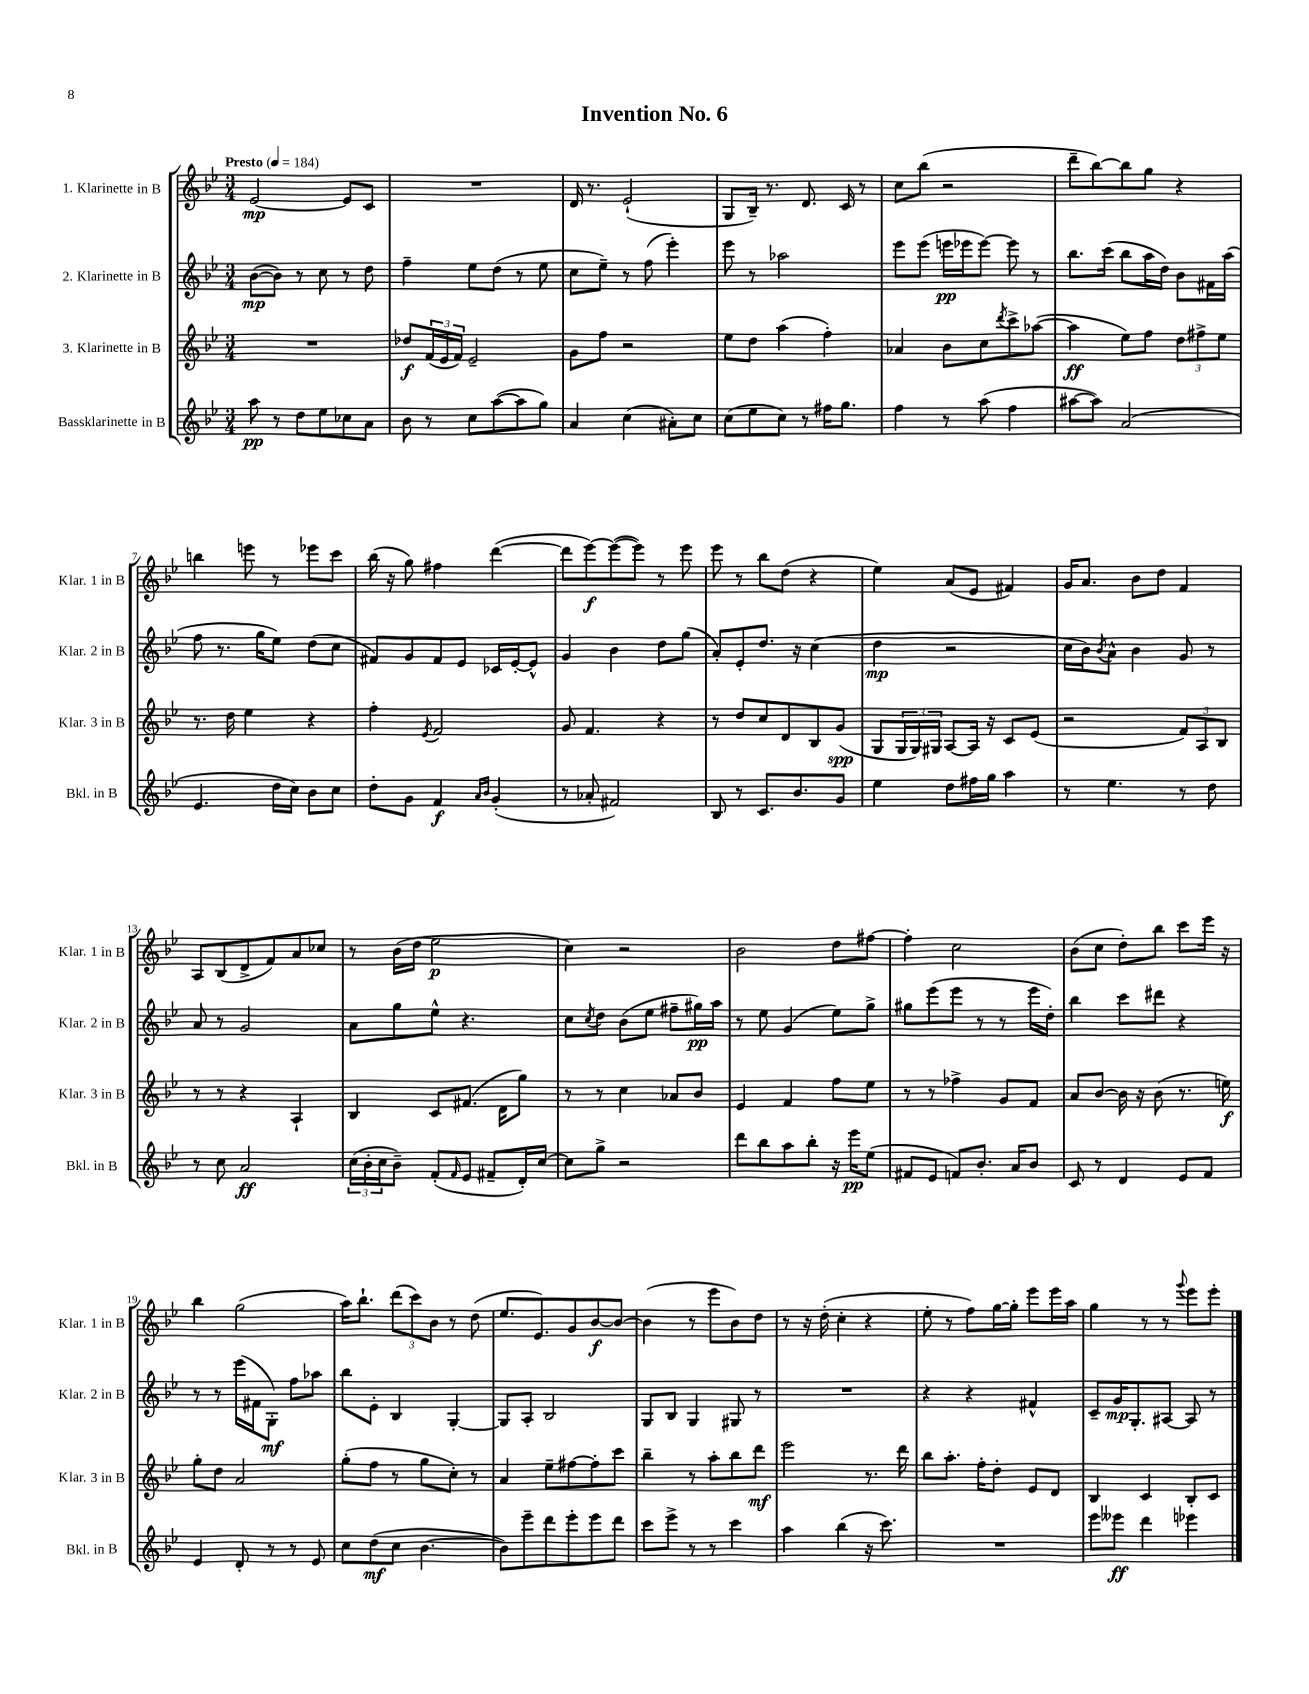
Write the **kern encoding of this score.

**kern	**kern	**kern	**kern
*staff4	*staff3	*staff2	*staff1
*clefG2	*clefG2	*clefG2	*clefG2
*k[b-e-]	*k[b-e-]	*k[b-e-]	*k[b-e-]
*M3/4	*M3/4	*M3/4	*M3/4
*MM184	*MM184	*MM184	*MM184
8aa	2.r	([8b-	[2e-
8r	.	8b-])	.
8dd	.	8r	.
8ee-	.	8cc	.
8cc-	.	8r	8e-]
8a	.	8dd	8c
=	=	=	=
8b-	8dd-	4ff~	2.r
8r	(24f	.	.
.	24e-	.	.
.	24f)	.	.
8cc	2e-~	8ee-	.
([8aa	.	(8dd	.
8aa]	.	8r	.
8gg)	.	8ee-	.
=	=	=	=
4a	8g	8cc	16d
.	.	.	8.r
.	8ff	8ee-~)	.
(4cc	2r	8r	(2e-`
.	.	(8ff	.
8a#')	.	4eee-')	.
8cc	.	.	.
=	=	=	=
(8cc	8ee-	8eee-	8G
8ee-	8dd	8r	16B-~)
.	.	.	8.r
8cc)	(4aa	2aa-	.
8r	.	.	8.d
16ff#	4ff')	.	.
8.gg	.	.	16c
.	.	.	8r
=	=	=	=
4ff	4a-	8eee-	8cc
.	.	(8eee-	(8bb-
8r	8b-	16eee	2r
.	.	16eee-	.
(8aa	8cc	[8eee-)	.
.	8qddd	.	.
4ff	8ccc^	8eee-]	.
.	([8aa-	8r	.
=	=	=	=
[8aa#	4aa-]	8.bb-	8ddd~
8aa#])	.	.	[8bb-)
.	.	(16ccc	.
(2a	8ee-)	8bb-	8bb-]
.	8ff	16aa	8gg
.	.	16dd)	.
.	12dd	8b-	4r
.	12ff#^	.	.
.	.	16f#	.
.	12ee-	.	.
.	.	(16aa	.
=	=	=	=
4.e-	8.r	8ff	4bb
.	.	8.r	.
.	16dd	.	.
.	4ee-	.	8eee
.	.	16gg	.
16dd	.	8ee-)	8r
16cc)	.	.	.
8b-	4r	(8dd	8eee-
8cc	.	8cc	8ccc
=	=	=	=
8dd'	4ff'	8f#)	(16bb-
.	.	.	16r
8g	.	8g	8gg)
.	8qe-	.	.
4f	2f	8f#	4ff#
.	.	8e-	.
16qqa	.	.	.
16qqb-	.	.	.
(4g'	.	16c-	([4ddd
.	.	[16e-'	.
.	.	8e-^^]	.
=	=	=	=
8r	8g	4g	8ddd]
8a-'	4.f	.	[8eee-)
2f#)	.	4b-	(8eee-_
.	.	.	8eee-])
.	4r	8dd	8r
.	.	(8gg	8eee-
=	=	=	=
8B-	8r	8a')	8eee-
8r	8dd	8e-'	8r
8.c	8cc	8.dd	8bb-
.	8d	.	(8dd
8.b-	.	16r	.
.	8B-	(4cc	4r
8g	(8g	.	.
=	=	=	=
4ee-	8G	4dd	4ee-)
.	24G	.	.
.	24G)	.	.
.	24G#	.	.
8dd	[8A	2r	(8a
16ff#	16A]	.	8e-
16gg	16r	.	.
4aa	8c	.	4f#)
.	(8e-	.	.
=	=	=	=
8r	2r	16cc	16g
.	.	16b-)	8.a
.	.	8qb-	.
4.ee-	.	8a^^	.
.	.	4b-	8b-
.	.	.	8dd
8r	12f)	8g	4f
.	12A	.	.
8dd	.	8r	.
.	12B-	.	.
=	=	=	=
8r	8r	8a	8A
8cc	8r	8r	(8B-
2a	4r	2g	8d^
.	.	.	8f)
.	4A`	.	8a
.	.	.	8cc-
=	=	=	=
(24cc	4B-	8a	8r
24b-'	.	.	.
24cc	.	.	.
8b-~)	.	8gg	(16b-
.	.	.	16dd
(8f'	8c	8ee-^^	2ee-
16qqf	.	.	.
8e-	(8.f#	4.r	.
8f#~	.	.	.
.	16d	.	.
16d')	8gg)	.	.
[16cc	.	.	.
=	=	=	=
8cc]	8r	8cc	4cc)
.	.	8qcc	.
8gg^	8r	8dd	.
2r	4cc	(8b-	2r
.	.	8ee-	.
.	8a-	8ff#~	.
.	8b-	16gg#)	.
.	.	16aa	.
=	=	=	=
8ddd	4e-	8r	2b-
8bb-	.	8ee-	.
8aa	4f	(4g	.
8bb-'	.	.	.
16r	8ff	8ee-)	8dd
16eee-	.	.	.
(8ee-	8ee-	8gg^	[8ff#
=	=	=	=
8f#	8r	8gg#	4ff#']
8e-	8r	(8eee-	.
8f)	4ff-^	8eee-	2cc
8.b-'	.	8r	.
.	8g	8r	.
16a	.	.	.
8b-	8f	16eee-	.
.	.	16dd')	.
=	=	=	=
8c	8a	4bb-	(8b-
8r	[8b-	.	8cc
4d	16b-]	8ccc	8dd')
.	16r	.	.
.	(8b-	8ddd#	8bb-
8e-	8.r	4r	8ccc
8f	.	.	16eee-
.	16ee)	.	16r
=	=	=	=
4e-	8gg'	8r	4bb-
.	8dd	8r	.
8d'	2a	(16eee-	(2gg
.	.	16f#	.
8r	.	8G')	.
8r	.	8ff	.
8e-	.	8aa-	.
=	=	=	=
8cc	(8gg'	8bb-	16aa)
.	.	.	8.bb-`
(8dd	8ff	8e-'	.
8cc	8r	4B-	(12ddd
.	.	.	12ccc)
[4.b-	8gg	.	.
.	.	.	12b-
.	8cc')	[4G'	8r
.	8r	.	(8dd
=	=	=	=
8b-])	4a	8G]	8.ee-
8eee-~	.	8A'	.
.	.	.	8.e-)
8ddd	8ee-~	2B-	.
8eee-'	[8ff#	.	8g
8eee-	8ff#']	.	[8b-
8ddd	8ccc	.	8b-_
=	=	=	=
8ccc	4bb-~	8G	(4b-]
8eee-^	.	8B-	.
8r	8r	4G	8r
8r	8aa'	.	8eee-
4ccc	8bb-	8G#	8b-)
.	8ddd	8r	8dd
=	=	=	=
4aa	2eee-	2.r	8r
.	.	.	16r
.	.	.	(16dd'
(4bb-	.	.	4cc'
16r	8.r	.	4r
8.ccc)	.	.	.
.	16ddd	.	.
=	=	=	=
2.r	8bb-	4r	8ee-'
.	8.aa'	.	8r
.	.	4r	8ff)
.	16ff'	.	.
.	8dd'	.	[16gg
.	.	.	16gg']
.	8e-	4f#^^	8eee-
.	8d	.	16eee-
.	.	.	16aa
=	=	=	=
8eee-	4B-	8c~	4gg
8eee--	.	16g	.
.	.	8.G'	.
4ddd	4c	.	8r
.	.	[8A#	8r
.	.	.	8qqggg
4eee-	8B-'	8A#]	8eee-
.	8c	8r	8eee-'
==	==	==	==
*-	*-	*-	*-
